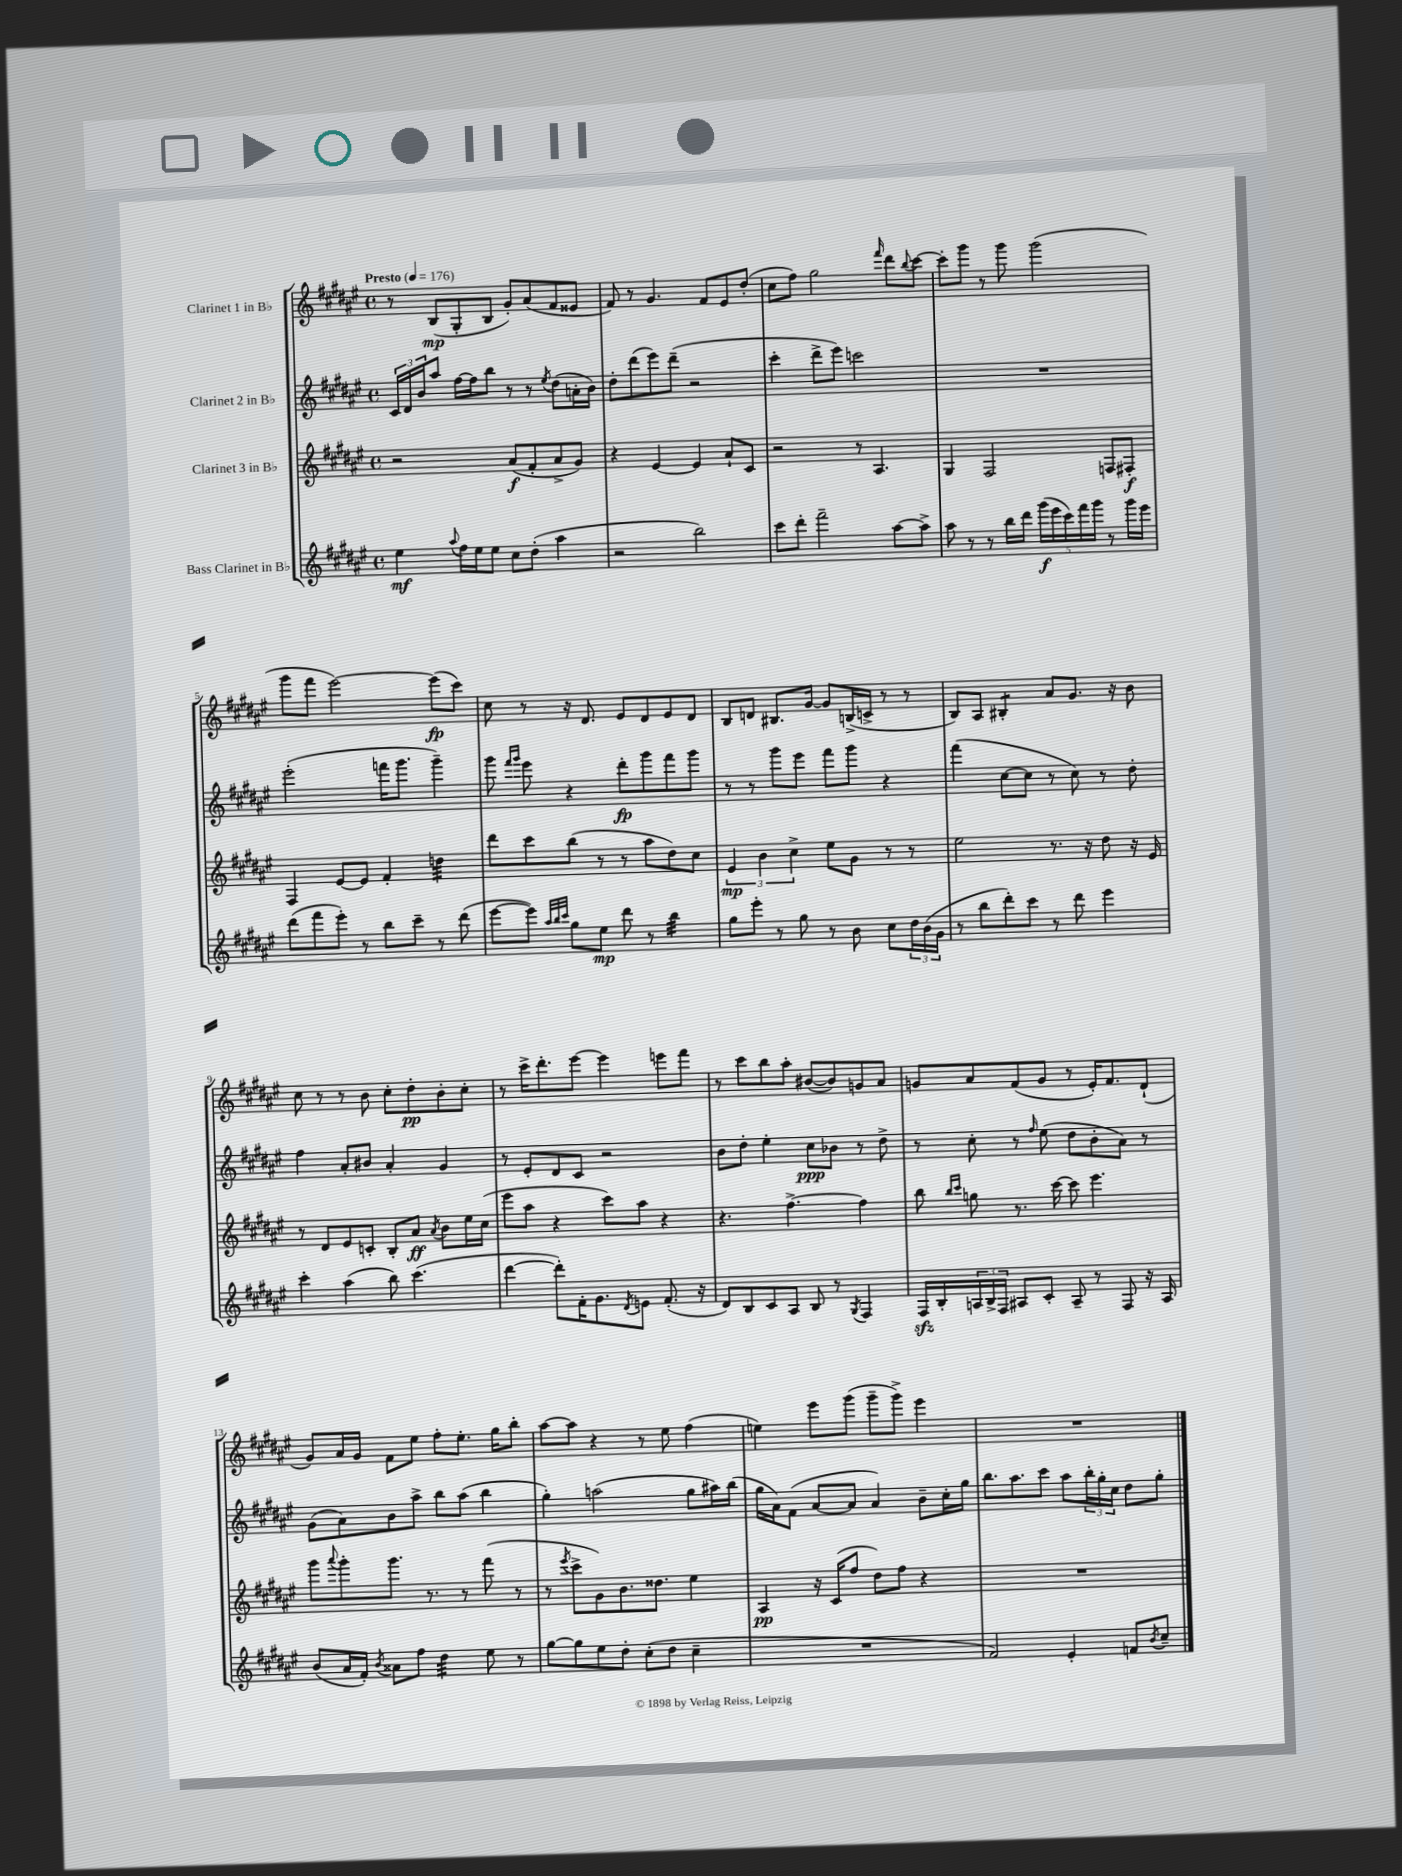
<<
\new StaffGroup <<
\new Staff = "s0" \with { instrumentName = "Clarinet 1 in Bb" } {
    \clef treble \key fis \major \defaultTimeSignature \time 4/4 \tempo "Presto" 4 = 176
    r8 b8\mp( gis8-. b8 gis'8-.) ais'8( fis'8 eisis'8 |
    fis'8) r8 gis'4. fis'8 eis'8 dis''8-.( |
    cis''8 fis''8) gis''2 \grace { fis'''16 } dis'''8 \appoggiatura { b''8 } cis'''8~ |
    cis'''8-. gis'''8 r8 gis'''8 gis'''2( |
    gis'''8 fis'''8 eis'''2~) eis'''8\fp( cis'''8) |
    cis''8 r8 r16 dis'8. eis'8 dis'8 eis'8 dis'8 |
    b8 d'8 bis8. gis'16~ gis'8 b16->( c'16-> r8 r8 |
    b8) ais8 bis4:8-. ais'8 gis'8. r16 b'8 |
    cis''8 r8 r8 b'8 cis''8-. dis''8-.\pp b'8-. cis''8-. |
    r8 cis'''16-> dis'''8.-. eis'''8~ eis'''4 e'''8 fis'''8 |
    r8 cis'''8 b''8 ais''8-. bis'8~( bis'8) g'8 ais'8 |
    g'8 ais'8 fis'8( g'8 r8 eis'16-.) fis'8. dis'8-!( |
    gis'8) ais'16 gis'16 fis'8 eis''8 fis''8-. eis''8.-. gis''16 b''8-. |
    ais''8~ ais''8 r4 r8 eis''8 fis''4( |
    e''4) eis'''8 gis'''8( gis'''8-- gis'''8->) eis'''4 |
    R1 \bar "|." |
}
\new Staff = "s1" \with { instrumentName = "Clarinet 2 in Bb" } {
    \clef treble \key fis \major \defaultTimeSignature \time 4/4
    \tuplet 3/2 { cis'16 dis'16 b'16 } ais''8 fis''16~ fis''16 b''8 r8 r8 \acciaccatura { eis''8 } dis''8( a'16-. b'16) |
    dis''8-. dis'''8( eis'''8) dis'''8--( r2 |
    cis'''4-. dis'''8-> eis'''8) c'''2 |
    R1 |
    eis'''2-.( f'''16 gis'''8. gis'''4--) |
    gis'''8 \grace { fis'''16 gis'''16 } eis'''8 r4 dis'''8-.\fp gis'''8 fis'''8 gis'''8 |
    r8 r8 gis'''8 eis'''8 fis'''8 gis'''8 r4 |
    fis'''4( cis''8~ cis''8 r8 cis''8) r8 dis''8-. |
    fis''4 ais'8-. bis'8 ais'4-. gis'4 |
    r8 eis'8-. dis'8 cis'8 r2 |
    b'8 dis''8-. eis''4-. cis''8\ppp bes'8 r8 dis''8-> |
    r8 cis''8-. r8 \grace { fis''16 } eis''8( dis''8 b'8-. ais'8) r8 |
    gis'8( ais'8) b'8 ais''8-> b''8 ais''8( b''4 |
    gis''4-.) a''2( gis''8 ais''16) b''16( |
    gis''16 ais'16) fis'8( ais'8~ ais'8 ais'4) b'8-- cis''16-. gis''16 |
    b''8. ais''8. cis'''8 ais''8 \tuplet 3/2 { b''16-. gis''16-. cis''16 } dis''8 gis''8-. \bar "|." |
}
\new Staff = "s2" \with { instrumentName = "Clarinet 3 in Bb" } {
    \clef treble \key fis \major \defaultTimeSignature \time 4/4
    r2 ais'8\f( fis'8-. ais'8-> gis'8) |
    r4 eis'4~ eis'4 ais'8-! cis'8 |
    r2 r8 ais4. |
    gis4 fis2 f8 fis8-.\f |
    fis4 eis'8~ eis'8 fis'4-. d''4:32 |
    dis'''8 cis'''8 b''8( r8 r8 ais''8 dis''8) cis''8 |
    \tuplet 3/2 { eis'4\mp b'4 cis''4-> } eis''8 gis'8 r8 r8 |
    eis''2 r8. r16 dis''8 r16 eis'16 |
    r8 dis'8 eis'8 c'8-. b8-. ais'8\ff \acciaccatura { ais'8 } b'8 eis''16 cis''16( |
    eis'''8 ais''8 r4 cis'''8) ais''8 r4 |
    r4. fis''4.~-> fis''4 |
    b''8 \grace { b''16 cis'''16 } g''8 r8. cis'''16~ cis'''8 eis'''4. |
    gis'''8 \appoggiatura { ais'''8 } gis'''8-. gis'''8. r8. r8 fis'''8( r8 |
    r8 \acciaccatura { eis'''8 } cis'''8-> gis'8) b'8. disis''8. eis''4 |
    ais4\pp r16 cis'16( fis''8 dis''8) fis''8 r4 |
    R1 \bar "|." |
}
\new Staff = "s3" \with { instrumentName = "Bass Clarinet in Bb" } {
    \clef treble \key fis \major \defaultTimeSignature \time 4/4
    eis''4\mf \appoggiatura { ais''8 } fis''16 eis''16 eis''8 cis''8 dis''8-.( ais''4 |
    r2 b''2) |
    cis'''8 dis'''8-. fis'''2-- ais''8~ ais''8-> |
    ais''8 r8 r8 b''16 dis'''16 \tuplet 5/4 { gis'''16\f( eis'''16 cis'''16) fis'''16 gis'''16 } r8 gis'''16 eis'''16 |
    dis'''8( fis'''8 eis'''8-.) r8 b''8 cis'''8-- r8 dis'''8( |
    eis'''8~ eis'''8) \grace { ais''32 b''32 cis'''32 } gis''8 eis''8\mp dis'''8 r8 b''4:32 |
    gis''8 eis'''8-. r8 gis''8 r8 b'8 cis''8 \tuplet 3/2 { dis''16 b'16( gis'16 } |
    r8 b''8 dis'''8-.) cis'''8 r8 dis'''8 eis'''4 |
    cis'''4-. ais''4( b''8) cis'''4.( |
    dis'''4~ dis'''8-.) fis'16-. gis'8. \acciaccatura { dis'8 } e'8 fis'8.-.( r16 |
    dis'8) b8 cis'8 ais8 b8 r8 \acciaccatura { gis8 } fis4 |
    fis16\sfz b16-. \tuplet 3/2 { a16 b16-> fis16 } ais8 cis'8-. ais8-- r8 fis8 r16 ais16 |
    b'8( ais'16 fis'16-.) \acciaccatura { b'8 } aisis'8 fis''8 dis''4:32 eis''8 r8 |
    gis''8~ gis''8 eis''8 dis''8-. cis''8-.( dis''8 cis''4-- |
    R1 |
    fis'2) eis'4-. f'8 \acciaccatura { b'8 } cis''8-- \bar "|." |
}
>>
>>
